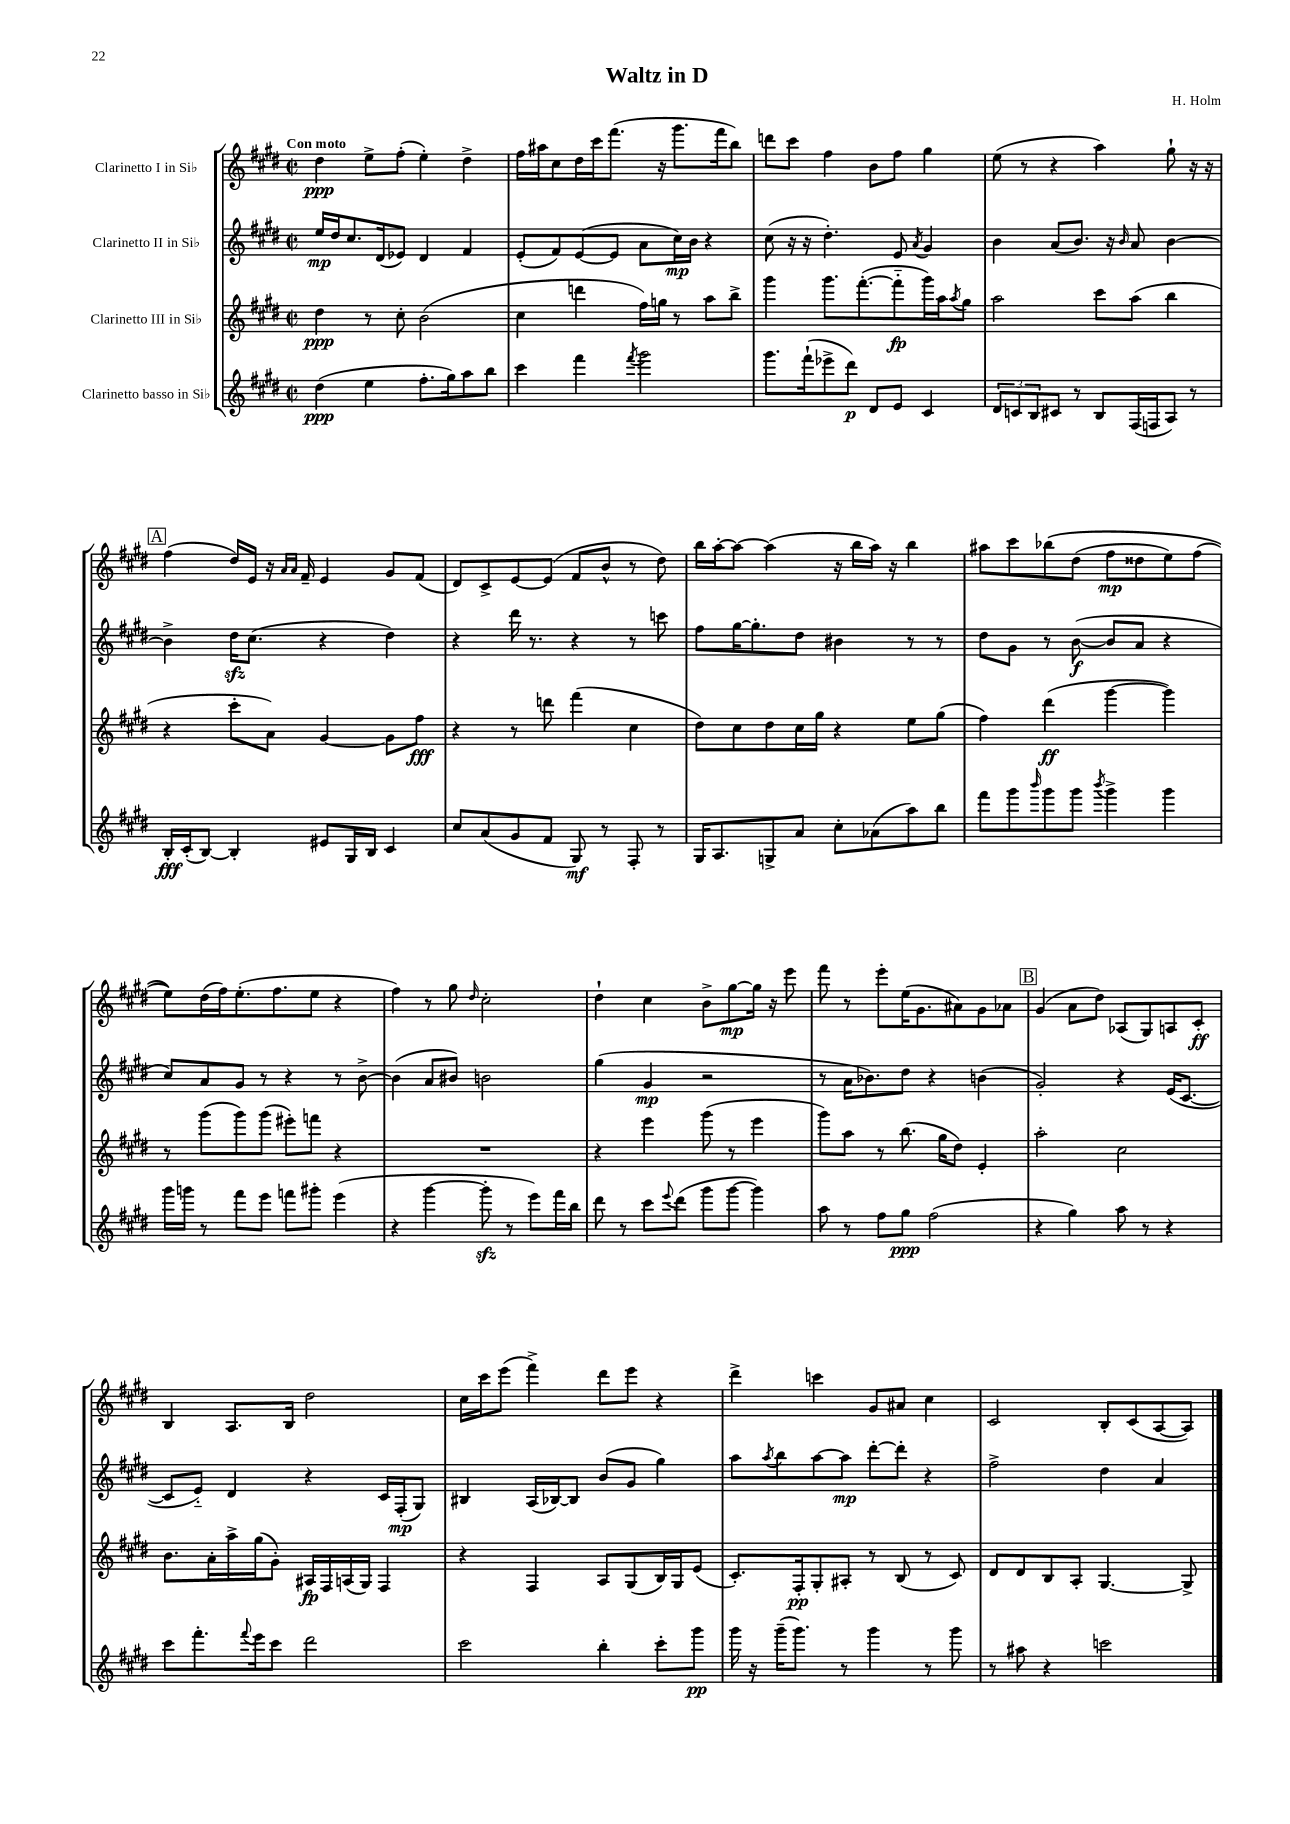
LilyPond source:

\header { title = "Waltz in D" composer = "H. Holm" }
<<
\new StaffGroup <<
\new Staff = "s0" \with { instrumentName = "Clarinetto I in Sib" } {
    \clef treble \key e \major \defaultTimeSignature \time 2/2 \tempo "Con moto"
    dis''4\ppp e''8-> fis''8-.( e''4-.) dis''4-> |
    fis''16 ais''16 cis''8 dis''16 cis'''16 fis'''8.( r16 gis'''8. fis'''16 b''8) |
    d'''8 cis'''8 fis''4 b'8 fis''8 gis''4 |
    e''8( r8 r4 a''4) gis''8-! r16 r16 |
    \mark \markup { \box "A" } fis''4( dis''16) e'16 r16 \grace { a'16 a'16 } fis'16-- e'4 gis'8 fis'8( |
    dis'8) cis'8-> e'8~ e'8( fis'8 b'8-^ r8 dis''8) |
    b''16 a''16~-. a''8~ a''4( r16 b''16 a''16) r16 b''4 |
    ais''8 cis'''8 bes''8\( dis''8( fis''8\mp disis''8 e''8) fis''8( |
    e''8)\) dis''16( fis''16) e''8.-.( fis''8. e''8 r4 |
    fis''4) r8 gis''8 \grace { dis''16 } cis''2-. |
    dis''4-! cis''4 b'8-> gis''8~\mp gis''16 r16 e'''8 |
    fis'''8 r8 e'''8-. e''16( gis'8. ais'8) gis'8 aes'8 |
    \mark \markup { \box "B" } gis'4( a'8 dis''8) aes8( gis8) a8 cis'8-.\ff |
    b4 a8. b16 dis''2 |
    cis''16 cis'''16 e'''8( fis'''4->) dis'''8 e'''8 r4 |
    dis'''4-> c'''4 gis'8 ais'8 cis''4 |
    cis'2 b8-. cis'8( a8~ a8) \bar "|." |
}
\new Staff = "s1" \with { instrumentName = "Clarinetto II in Sib" } {
    \clef treble \key e \major \defaultTimeSignature \time 2/2
    e''16\mp dis''16 cis''8. dis'16( ees'8) dis'4 fis'4 |
    e'8-.( fis'8) e'8~( e'8 a'8 cis''16\mp) b'16 r4 |
    cis''8( r16 r16 dis''4.-.) e'8 \acciaccatura { a'8 } gis'4 |
    b'4 a'8( b'8.) r16 \grace { b'16 } a'8 b'4~ |
    \mark \markup { \box "A" } b'4-> dis''16\sfz cis''8.( r4 dis''4) |
    r4 dis'''16 r8. r4 r8 c'''8 |
    fis''8 gis''16~ gis''8.-. dis''8 bis'4 r8 r8 |
    dis''8 gis'8 r8 b'8~\f( b'8 a'8 r4 |
    cis''8) a'8 gis'8 r8 r4 r8 b'8~-> |
    b'4( a'8 bis'8) b'2 |
    gis''4( gis'4\mp r2 |
    r8 a'16 bes'8.) dis''8 r4 b'4( |
    \mark \markup { \box "B" } gis'2-.) r4 e'16( cis'8.~ |
    cis'8 e'8-_) dis'4 r4 cis'16 fis16-.\mp( gis8) |
    bis4 a16( bes16~) bes8 b'8( gis'8 gis''4) |
    a''8 \acciaccatura { a''8 } b''8 a''8~ a''8\mp dis'''8~-. dis'''8-. r4 |
    fis''2-> dis''4 a'4 \bar "|." |
}
\new Staff = "s2" \with { instrumentName = "Clarinetto III in Sib" } {
    \clef treble \key e \major \defaultTimeSignature \time 2/2
    dis''4\ppp r8 cis''8-. b'2( |
    cis''4 d'''4 fis''16) g''16 r8 a''8 b''8-> |
    gis'''4 gis'''8. fis'''8.~-.( fis'''8-_\fp gis'''16) a''16 \acciaccatura { a''8 } gis''8 |
    a''2 cis'''8 a''8( b''4 |
    \mark \markup { \box "A" } r4 cis'''8-. a'8) gis'4~ gis'8 fis''8\fff |
    r4 r8 d'''8 fis'''4( cis''4 |
    dis''8) cis''8 dis''8 cis''16 gis''16 r4 e''8 gis''8( |
    fis''4) dis'''4\ff( gis'''4~ gis'''4) |
    r8 gis'''8( gis'''8) gis'''8( eis'''8-.) f'''8 r4 |
    R1 |
    r4 e'''4 gis'''8( r8 e'''4 |
    gis'''8) a''8 r8 b''8.( gis''16 dis''8) e'4-. |
    \mark \markup { \box "B" } a''2-. cis''2 |
    b'8. a'16-. a''16-> gis''16( gis'8-.) ais16\fp fis16 a16( gis16) fis4 |
    r4 fis4 a8 gis8( b16) gis16 e'8( |
    cis'8.-.) fis16-.\pp gis8-. ais8-. r8 b8( r8 cis'8) |
    dis'8 dis'8 b8 a8-. gis4.~ gis8-> \bar "|." |
}
\new Staff = "s3" \with { instrumentName = "Clarinetto basso in Sib" } {
    \clef treble \key e \major \defaultTimeSignature \time 2/2
    dis''4\ppp( e''4 fis''8.-. gis''16) a''8 b''8 |
    cis'''4 fis'''4 \acciaccatura { fis'''8 } gis'''2 |
    gis'''8. fis'''16-!( ees'''8-> dis'''8\p) dis'8 e'8 cis'4 |
    \tuplet 3/2 { dis'8 c'8 b8 } cis'8 r8 b8 fis16( f16 a8) r8 |
    \mark \markup { \box "A" } b16-.\fff cis'16-.( b8~) b4-. eis'8 gis16 b16 cis'4 |
    cis''8 a'8( gis'8 fis'8 gis8\mf) r8 fis8-. r8 |
    gis16 a8. g8-> a'8 cis''8-. aes'8( a''8) b''8 |
    fis'''8 gis'''8 \grace { b'''16 } gis'''8 gis'''8 \acciaccatura { b'''8 } gis'''4-> gis'''4 |
    gis'''16 g'''16 r8 fis'''8 e'''8 f'''8 gis'''8-. e'''4( |
    r4 gis'''4~ gis'''8-.\sfz r8 e'''8) fis'''16 b''16 |
    dis'''8 r8 cis'''8 \appoggiatura { e'''8 } dis'''8( gis'''8 gis'''8~ gis'''4) |
    a''8 r8 fis''8 gis''8\ppp fis''2( |
    \mark \markup { \box "B" } r4 gis''4) a''8 r8 r4 |
    cis'''8 fis'''8.-. \appoggiatura { fis'''8 } e'''16 cis'''8 dis'''2 |
    cis'''2 b''4-. cis'''8-. gis'''8\pp |
    gis'''16 r16 gis'''16--( gis'''8.) r8 gis'''4 r8 gis'''8 |
    r8 ais''8 r4 c'''2 \bar "|." |
}
>>
>>
\layout { \context { \Score \remove "Bar_number_engraver" } }
